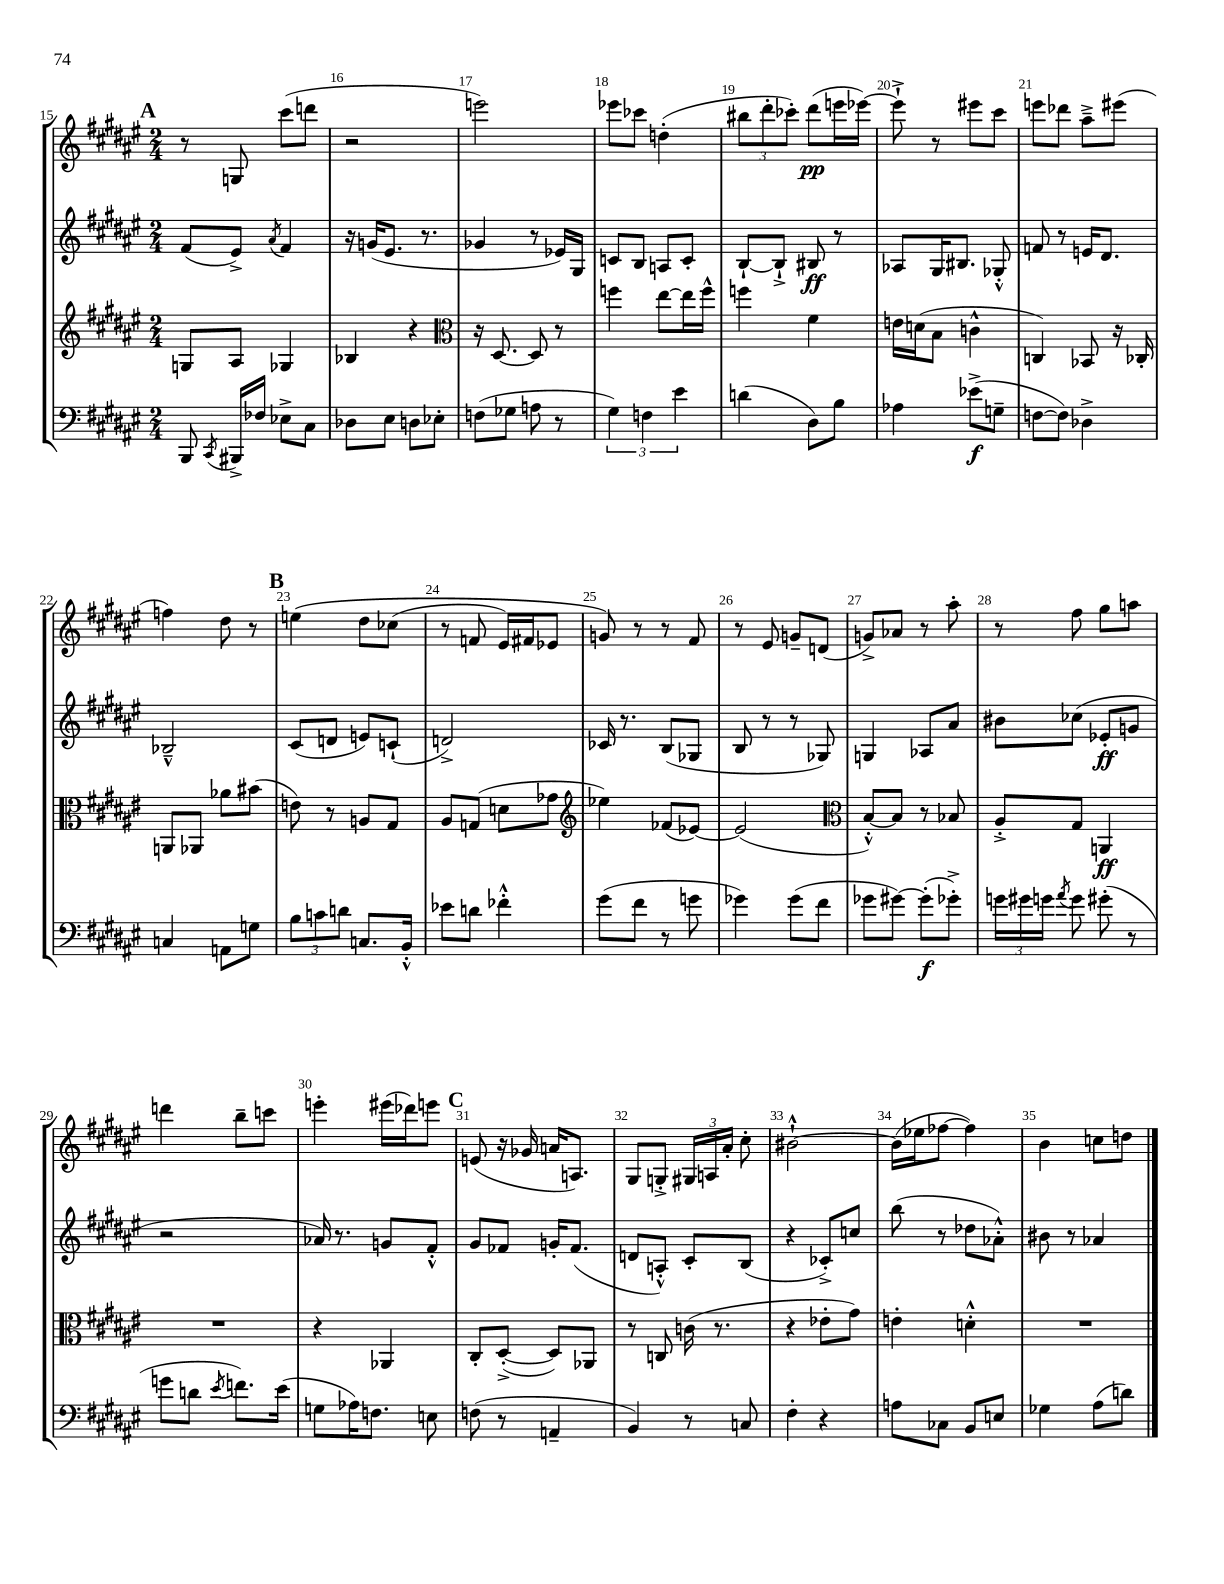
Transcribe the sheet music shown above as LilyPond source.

<<
\new StaffGroup <<
\new Staff = "s0" {
    \clef treble \key fis \major \numericTimeSignature \time 2/4
    \autoBeamOff \mark \markup { \bold "A" } r8 g8 cis'''8[( d'''8] |
    r2 |
    e'''2) |
    ees'''8[ ces'''8] d''4-.( |
    \tuplet 3/2 { bis''8[ dis'''8-. ces'''8]-.) } dis'''8[\pp( e'''16 ees'''16]~) |
    ees'''8-!-> r8 eis'''8[ cis'''8] |
    e'''8[ des'''8] ais''8[---> eis'''8]( |
    f''4) dis''8 r8 |
    \mark \markup { \bold "B" } e''4\( dis''8[ ces''8]( |
    r8 f'8 eis'16[) fis'16 ees'8] |
    g'8\) r8 r8 fis'8 |
    r8 eis'8 g'8[-- d'8]( |
    g'8[->) aes'8] r8 ais''8-. |
    r8 fis''8 gis''8[ a''8] |
    d'''4 b''8[-- c'''8] |
    e'''4-. eis'''16[( des'''16) e'''8] |
    \mark \markup { \bold "C" } e'8( r16 ges'16 a'16[ a8.]) |
    gis8[ g8]-.-> \tuplet 3/2 { gis16[ a16 ais'16]-. } cis''8-. |
    bis'2~-!-^ |
    bis'16[( ees''16 fes''8]~ fes''4) |
    b'4 c''8[ d''8] \bar "|." |
}
\new Staff = "s1" {
    \clef treble \key fis \major \numericTimeSignature \time 2/4
    \autoBeamOff \mark \markup { \bold "A" } fis'8[( eis'8]->) \acciaccatura { ais'8 } fis'4 |
    r16 g'16[( eis'8.] r8. |
    ges'4 r8 ees'16[) gis16] |
    c'8[ b8] a8[ c'8]-. |
    b8[~-! b8]-!-> bis8\ff r8 |
    aes8[ gis16 bis8.] ges8-.-^ |
    f'8 r8 e'16[ dis'8.] |
    bes2---^ |
    \mark \markup { \bold "B" } cis'8[( d'8] e'8[) c'8]-!( |
    d'2->) |
    ces'16 r8. b8[( ges8] |
    b8 r8 r8 ges8) |
    g4 aes8[ ais'8] |
    bis'8[ ces''8]( ees'8[-.\ff g'8] |
    r2 |
    aes'16) r8. g'8[ fis'8]-.-^ |
    \mark \markup { \bold "C" } gis'8[ fes'8] g'16[-. fes'8.]( |
    d'8[ a8]-.-^) cis'8[-. b8]( |
    r4 ces'8[-.->) c''8] |
    b''8( r8 des''8[ aes'8]-.-^) |
    bis'8 r8 aes'4 \bar "|." |
}
\new Staff = "s2" {
    \clef treble \key fis \major \numericTimeSignature \time 2/4
    \autoBeamOff \mark \markup { \bold "A" } g8[ ais8] ges4 |
    bes4 r4 |
    \clef alto r16 dis8.~ dis8 r8 |
    f''4 eis''8[~ eis''16 f''16]-^ |
    f''4 fis'4 |
    e'16[ d'16( b8] c'4-^ |
    c4) bes,8 r16 ces16-. |
    a,8[ aes,8] aes'8[ bis'8]( |
    \mark \markup { \bold "B" } e'8) r8 a8[ gis8] |
    ais8[ g8]( d'8[ ges'8] |
    \clef treble ees''4) fes'8[( ees'8]~) |
    ees'2( |
    \clef alto b8[~-.-^) b8] r8 bes8 |
    ais8[-.-> gis8] a,4\ff |
    R2 |
    r4 aes,4 |
    \mark \markup { \bold "C" } cis8[-. dis8]~-.->( dis8[) aes,8] |
    r8 c8 c'16( r8. |
    r4 ees'8[-. gis'8]) |
    e'4-. d'4-.-^ |
    R2 \bar "|." |
}
\new Staff = "s3" {
    \clef bass \key fis \major \numericTimeSignature \time 2/4
    \autoBeamOff \mark \markup { \bold "A" } b,,8 \acciaccatura { cis,8 } bis,,16[-> fes16] ees8[-> cis8] |
    des8[ eis8] d8[ ees8]-. |
    f8[( ges8] a8 r8 |
    \tuplet 3/2 { gis4) f4 eis'4 } |
    d'4( dis8[) b8] |
    aes4 ees'8[->\f( g8]-- |
    f8[~ f8]) des4-> |
    c4 a,8[ g8] |
    \mark \markup { \bold "B" } \tuplet 3/2 { b8[ c'8 d'8] } c8.[ b,16]-.-^ |
    ees'8[ d'8] fes'4-.-^ |
    gis'8[( fis'8] r8 g'8 |
    ges'4) ges'8[( fis'8] |
    ges'8[ gis'8]~) gis'8[-.\f( ges'8]-.->) |
    \tuplet 3/2 { g'16[ gis'16 g'16] } \acciaccatura { ais'8 } g'8 gis'8-.( r8 |
    g'8[ d'8] \acciaccatura { eis'8 } f'8.[) eis'16]( |
    g8[ aes16) f8.] e8 |
    \mark \markup { \bold "C" } f8( r8 a,4-- |
    b,4) r8 c8 |
    fis4-. r4 |
    a8[ ces8] b,8[ e8] |
    ges4 ais8[( d'8]) \bar "|." |
}
>>
>>
\layout { \context { \Score currentBarNumber = #15 \override BarNumber.break-visibility = ##(#f #t #t) barNumberVisibility = #all-bar-numbers-visible } }
